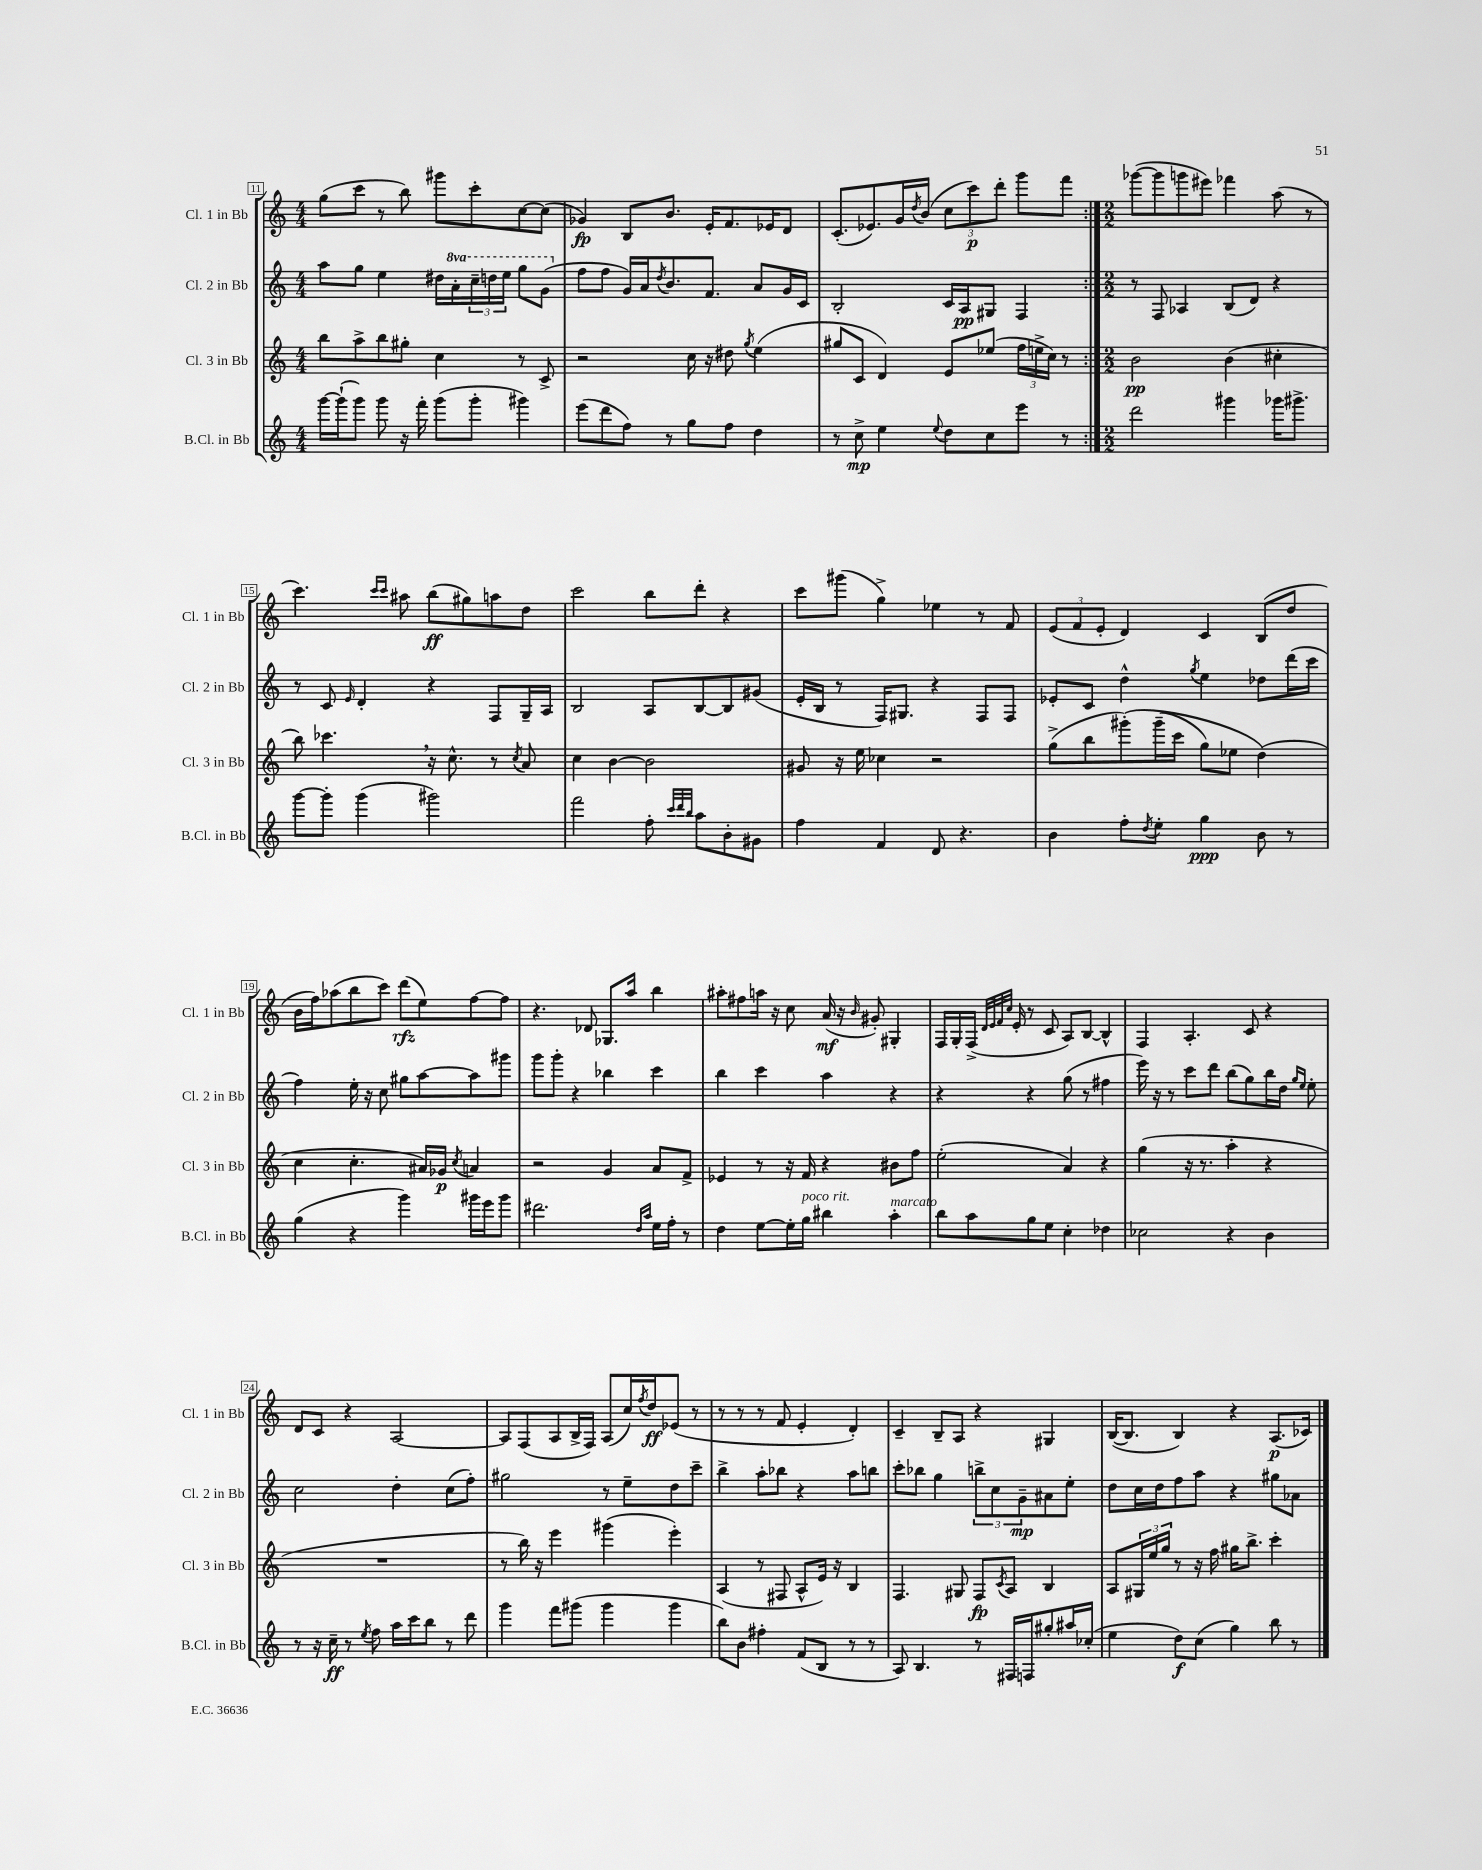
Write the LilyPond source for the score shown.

<<
\new StaffGroup <<
\new Staff = "s0" \with { instrumentName = "Cl. 1 in Bb" shortInstrumentName = "Cl. 1 in Bb" } {
    \clef treble \key c \major \numericTimeSignature \time 4/4
    \repeat volta 2 { g''8( c'''8 r8 b''8) gis'''8 c'''8-. c''8~ c''8( |
    ges'4\fp) b8 b'8. e'16-. f'8. ees'16 d'8 |
    c'8.-.( ees'8.) g'16 \acciaccatura { d''8 } b'16( \tuplet 3/2 { c''8 c'''8\p) d'''8-. } g'''8 f'''8 | }
    \numericTimeSignature \time 2/2 ges'''8~( ges'''8 g'''8 eis'''8) fes'''4 a''8( r8 |
    c'''4.) \grace { c'''16 c'''16 } ais''8 b''8\ff( gis''8) a''8 d''8 |
    c'''2 b''8 d'''8-. r4 |
    c'''8 gis'''8( g''4->) ees''4 r8 f'8 |
    \tuplet 3/2 { e'8( f'8 e'8-. } d'4) c'4 b8( d''8 |
    b'16 f''16) aes''8( b''8 c'''8) d'''8\rfz( e''8) f''8~ f''8 |
    r4. des'8 ges8. a''16 b''4 |
    ais''8-. fis''8 a''16 r16 c''8 a'16\mf( r16 \grace { b'16 } gis'8-.) gis4-. |
    f16 g16-. f16->( \grace { d'32 e'32 f'32 c''32 } e'16-. r8 c'8 a8) b8~ b4-^ |
    f4 a4.-. c'8 r4 |
    d'8 c'8 r4 a2~ |
    a8 f8( a8 b16-> f16) a8( c''16) \acciaccatura { f''8 } d''16\ff ees'8( r8 |
    r8 r8 r8 f'8 e'4-. d'4-.) |
    c'4-- b8-- a8 r4 gis4 |
    b16~( b8. b4) r4 a8.\p( ces'16) \bar "|." |
}
\new Staff = "s1" \with { instrumentName = "Cl. 2 in Bb" shortInstrumentName = "Cl. 2 in Bb" } {
    \clef treble \key c \major \numericTimeSignature \time 4/4 \set Staff.ottavationMarkups = #ottavation-simple-ordinals
    \repeat volta 2 { a''8 g''8 e''4 dis''16 \ottava #1 a''16-. \tuplet 3/2 { c'''16-- d'''!16 e'''16 } g'''8 g''8( \ottava #0 |
    f''8 f''8 g'16) a'16 \acciaccatura { d''8 } b'8. f'8. a'8 g'16 c'16 |
    b2-. c'16 a16\pp gis8 f4 | }
    \numericTimeSignature \time 2/2 r8 f8 aes4 b8( d'8) r4 |
    r8 c'8 \grace { e'16 } d'4-. r4 f8 g16-- a16 |
    b2 a8 b8~ b8 gis'8( |
    e'16-. b16 r8 f16) gis8. r4 f8 f8 |
    ees'8-. c'8 d''4-^ \acciaccatura { g''8 } e''4 des''8 d'''16( c'''16 |
    f''4) e''16-. r16 c''8 gis''8 a''8~ a''8 gis'''8 |
    g'''8 g'''8-. r4 bes''4 c'''4 |
    b''4 c'''4 a''4 r4 |
    r4 r4 g''8( r8 fis''4 |
    e'''16) r16 r8 c'''8 d'''8 b''8( g''8) b''16 d''16 \grace { g''16 e''16 } e''8-. |
    c''2 d''4-. c''8( f''8-.) |
    gis''2 r8 e''8-- d''8 c'''8-- |
    b''4-> a''8-. bes''8 r4 a''8 b''8 |
    c'''8-. bes''8 g''4 \tuplet 3/2 { b''8-> c''8 g'8--\mp } ais'8 e''8-. |
    d''8 c''16 d''16 f''8 a''8 r4 gis''8 aes'8 \bar "|." |
}
\new Staff = "s2" \with { instrumentName = "Cl. 3 in Bb" shortInstrumentName = "Cl. 3 in Bb" } {
    \clef treble \key c \major \numericTimeSignature \time 4/4
    \repeat volta 2 { b''8 a''8-> b''8 gis''8-. c''4 r8 c'8-> |
    r2 c''16 r16 dis''8 \acciaccatura { g''8 } e''4( |
    gis''8 c'8 d'4) e'8 ees''8( \tuplet 3/2 { f''16 e''16-> c''16) } r8 | }
    \numericTimeSignature \time 2/2 b'2\pp b'4( cis''4-. |
    b''8) ces'''4. \breathe r16 c''8.-^ r8 \acciaccatura { c''8 } a'8 |
    c''4 b'4~ b'2 |
    gis'8 r16 e''16 ces''4 r2 |
    g''8->( b''8 gis'''8-.)\( gis'''16--( c'''16 g''8) ees''8 d''4(\) |
    c''4 c''4.-. ais'16) ges'16\p \acciaccatura { c''8 } a'4 |
    r2 g'4 a'8 f'8-> |
    ees'4 r8 r16 f'16 r4 bis'8 f''8 |
    e''2-.( a'4) r4 |
    g''4( r16 r8. a''4-. r4 |
    R1 |
    r8 b''16) r16 e'''4 gis'''4( e'''4-.) |
    a4( r8 fis8 a8-^ e'16) r16 b4 |
    f4. gis8 f8\fp \acciaccatura { c'8 } a8 b4 |
    a8 \tuplet 3/2 { gis16 e''16 g''16 } r8 r16 f''16 gis''16 b''8.-> c'''4-. \bar "|." |
}
\new Staff = "s3" \with { instrumentName = "B.Cl. in Bb" shortInstrumentName = "B.Cl. in Bb" } {
    \clef treble \key c \major \numericTimeSignature \time 4/4
    \repeat volta 2 { g'''16~ g'''16-!( g'''8) g'''8 r16 f'''16-. g'''8( g'''8-. gis'''4) |
    e'''8( d'''8 f''8) r8 g''8 f''8 d''4 |
    r8 c''8->\mp e''4 \appoggiatura { e''8 } d''8 c''8 e'''8 r8 | }
    \numericTimeSignature \time 2/2 d'''2 gis'''4 ges'''16 gis'''8.-> |
    g'''8~ g'''8-. g'''4( gis'''2) |
    f'''2 f''8-. \grace { c'''32 d'''32 b''32 } a''8 b'8-. gis'8 |
    f''4 f'4 d'8 r4. |
    b'4 f''8-. \acciaccatura { d''8 } e''8-. g''4\ppp b'8 r8 |
    g''4( r4 g'''4) gis'''16 e'''16 gis'''8 |
    dis'''2. \grace { d''16 a''16 } e''16 f''16-. r8 |
    d''4 e''8~ e''16-. g''16^\markup { \italic "poco rit." } bis''4 a''4-.^\markup { \italic "marcato" } |
    b''8 a''8 g''8 e''8 c''4-. des''4 |
    ces''2 r4 b'4 |
    r8 r16 c''16--\ff r8 \acciaccatura { e''8 } f''8 a''16 c'''16 b''8 r8 d'''8 |
    g'''4 f'''8 gis'''8( gis'''4 gis'''4 |
    b''8) b'8 fis''4-. f'8( b8 r8 r8 |
    a8) b4. r8 fis16 f16 gis''8-. ais''16 ces''16-.( |
    e''4 d''8\f) c''8( g''4) b''8 r8 \bar "|." |
}
>>
>>
\layout { \context { \Score currentBarNumber = #11 \override BarNumber.stencil = #(make-stencil-boxer 0.1 0.3 ly:text-interface::print) } }
